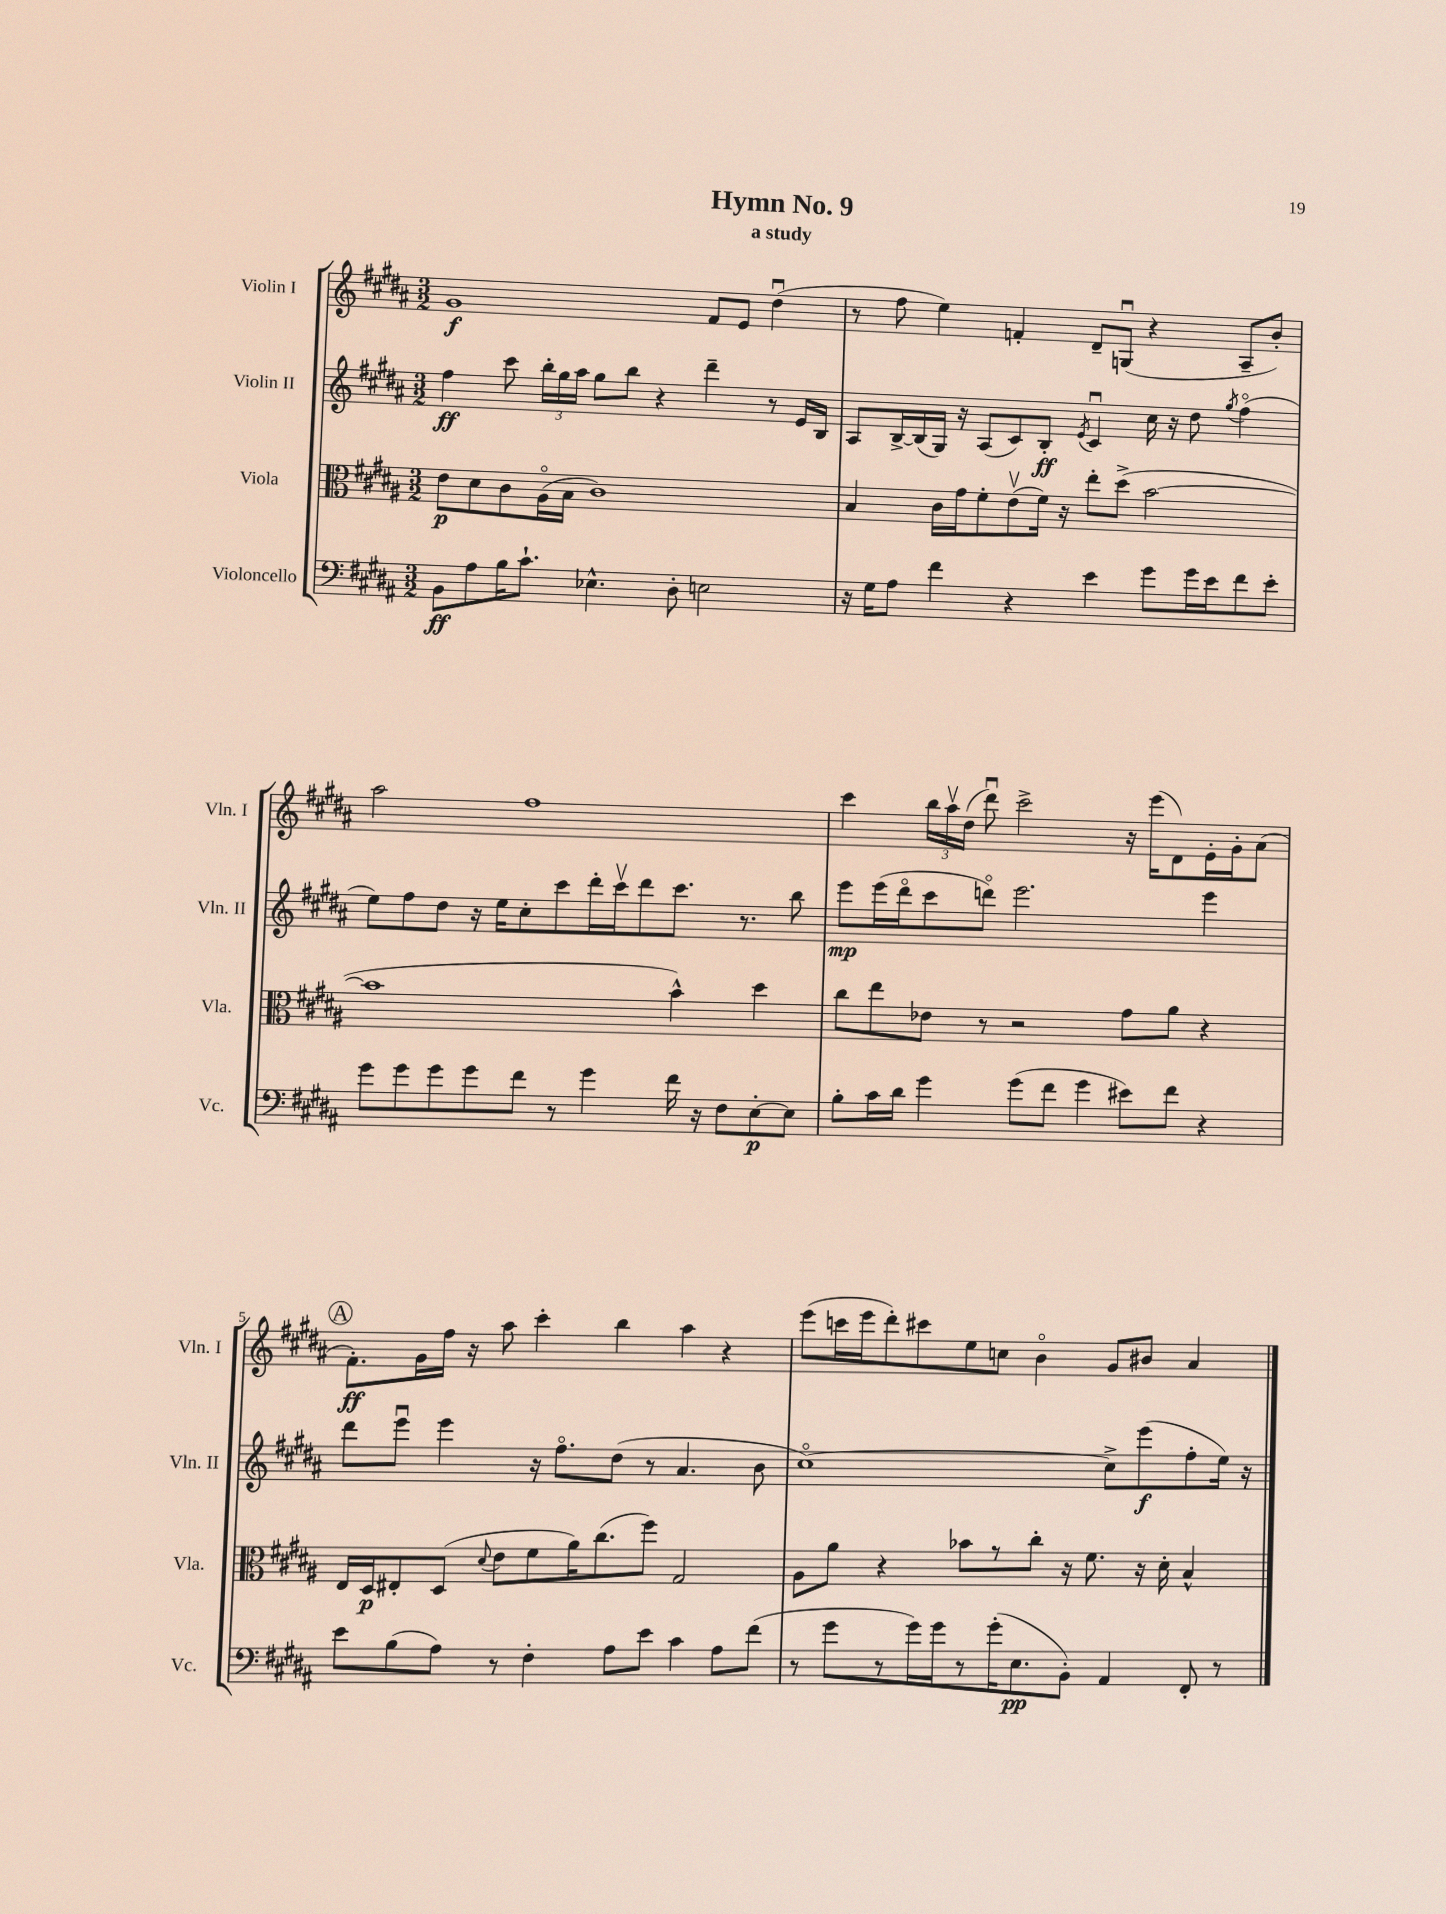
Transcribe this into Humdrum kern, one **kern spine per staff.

**kern	**kern	**kern	**kern
*staff4	*staff3	*staff2	*staff1
*clefF4	*clefC3	*clefG2	*clefG2
*k[f#c#g#d#a#]	*k[f#c#g#d#a#]	*k[f#c#g#d#a#]	*k[f#c#g#d#a#]
*M3/2	*M3/2	*M3/2	*M3/2
8BB	8e	4ff#	1g#
8A#	8d#	.	.
16B	8c#	8ccc#	.
8.c#`	.	.	.
.	(16A#o	24bb'	.
.	.	24gg#	.
.	16B	.	.
.	.	24aa#	.
4.E-^^	1c#)	8gg#	.
.	.	8bb	.
.	.	4r	.
8D#'	.	.	.
2E	.	4ddd#~	8f#
.	.	.	8e
.	.	8r	(4dd#u
.	.	16e	.
.	.	16B	.
=	=	=	=
16r	4B	8A#	8r
16G#	.	.	.
8A#	.	[16B^	8ff#
.	.	(16B]	.
4f#	16c#	16G#)	4ee)
.	16g#	16r	.
.	8f#'	(8A#	.
4r	(8ev	8c#)	4f'
.	16f#)	8B'	.
.	16r	.	.
.	.	8qe	.
4e	8ee'	4c#u	8d#~
.	(8dd#^	.	(8Gu
8g#	[2b	16cc#	4r
.	.	16r	.
16g#	.	8dd#	.
16e	.	.	.
.	.	8qgg#	.
8f#	.	(4ff#o	8A#~
8e'	.	.	8b')
=	=	=	=
8g#	1b]	8ee)	2aa#
8g#	.	8ff#	.
8g#	.	8dd#	.
8g#	.	16r	.
.	.	16ee	.
8f#	.	8cc#'	1ff#
8r	.	8ccc#	.
4g#	.	16ddd#'	.
.	.	16ccc#v	.
.	.	8ddd#	.
16f#	4b^^)	8.ccc#	.
16r	.	.	.
8F#	.	.	.
.	.	8.r	.
[8E'	4dd#	.	.
8E]	.	8bb	.
=	=	=	=
8B'	8cc#	8eee	4ccc#
16c#	8ee	(16eee	.
16d#	.	16ddd#o	.
4g#	8e-	8ccc#	24bb
.	.	.	24aa#v
.	.	.	(24dd#
.	8r	8dddo)	8ddd#u)
(8g#	2r	2.eee	2ccc#^
8f#	.	.	.
4g#	.	.	.
8e#)	8g#	.	16r
.	.	.	(16eee
8f#	8a#	.	8d#)
4r	4r	4eee	16e'
.	.	.	16g#'
.	.	.	(8a#
=	=	=	=
8e	16E	8ddd#	8.f#')
.	16D#	.	.
(8B	8E#'	8eeeu	.
.	.	.	16g#
8A#)	(8D#	4eee	16ff#
.	.	.	16r
.	8qqd#	.	.
8r	8e	.	8aa#
4F#'	8f#	16r	4ccc#'
.	.	8.ff#o	.
.	16a#)	.	.
.	(8.cc#	.	.
8A#	.	(8dd#	4bb
8e	8ff#)	8r	.
4c#	2G#	4.a#	4aa#
8A#	.	.	4r
(8f#	.	8b	.
=	=	=	=
8r	8A#	[1cc#o)	(8eee
8g#	8a#	.	16ccc
.	.	.	16eee
8r	4r	.	8ddd#')
16g#)	.	.	8ccc#
16g#	.	.	.
8r	8b-	.	8ee
(16g#'	8r	.	8cc
8.E	.	.	.
.	8cc#'	.	4bo
8BB')	16r	.	.
.	8.f#	.	.
4AA#	.	8cc#^]	8g#
.	16r	(8eee	8b#
.	16d#'	.	.
8FF#'	4B^^	8ff#'	4a#
8r	.	16ee)	.
.	.	16r	.
==	==	==	==
*-	*-	*-	*-
